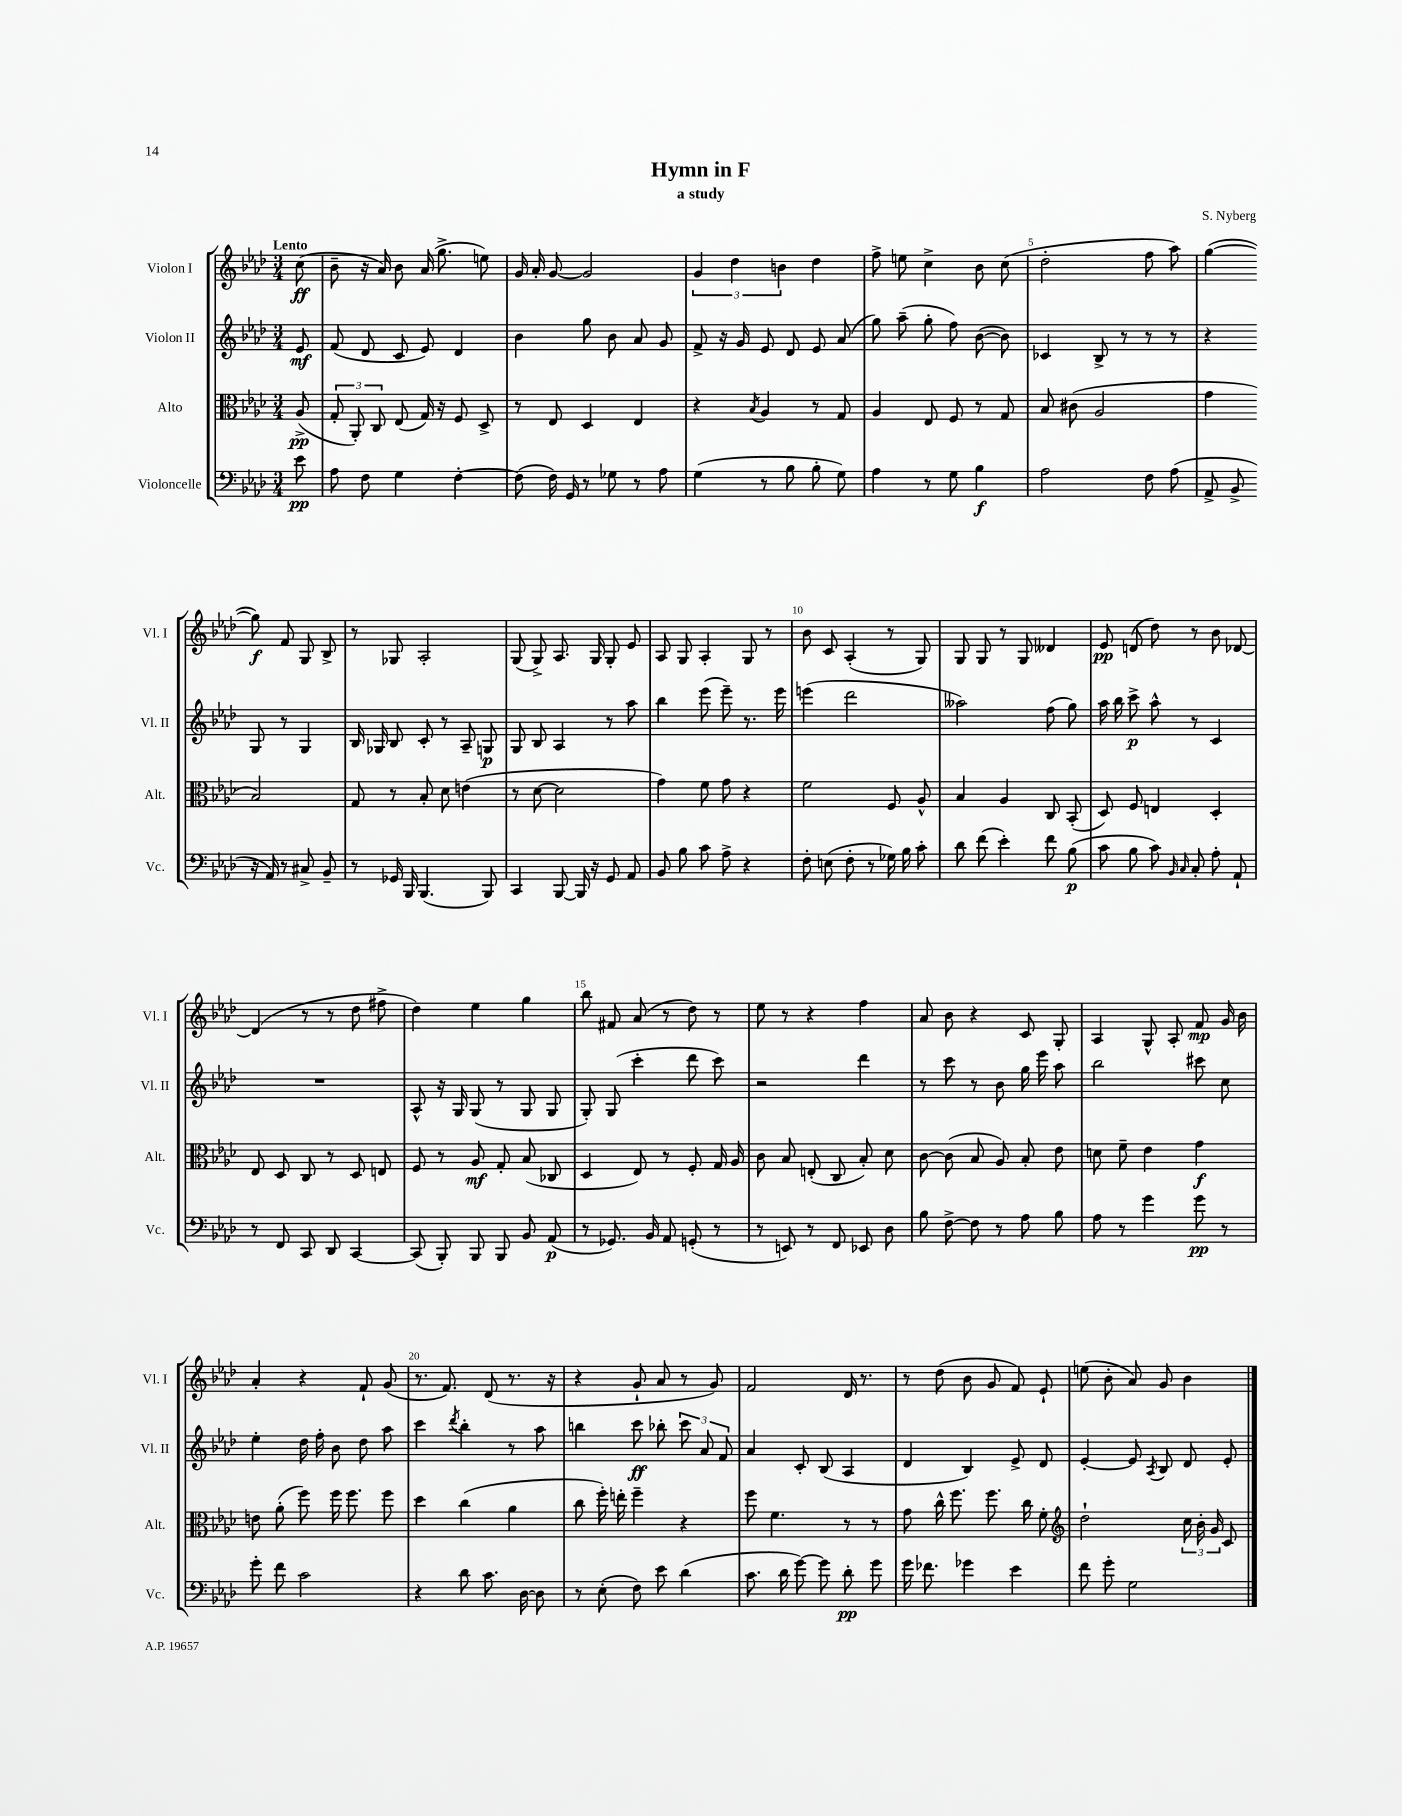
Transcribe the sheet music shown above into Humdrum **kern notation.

**kern	**kern	**kern	**kern
*staff4	*staff3	*staff2	*staff1
*clefF4	*clefC3	*clefG2	*clefG2
*k[b-e-a-d-]	*k[b-e-a-d-]	*k[b-e-a-d-]	*k[b-e-a-d-]
*M3/4	*M3/4	*M3/4	*M3/4
8e-\	(8A-^/	8e-/	(8cc\
=	=	=	=
8A-\	12G'/	(8f/	8b-~\
.	12AA-'/)	.	.
8F\	.	8d-/	16r
.	12C/	.	.
.	.	.	16a-/)
4G\	(8E-/	8c/	8b-\
.	16G/)	8e-/)	(16a-/
.	16r	.	8.gg^\
[4F'\	8F/	4d-/	.
.	8D-^/	.	8ee\)
=	=	=	=
(8F\]	8r	4b-\	16g/
.	.	.	16a-'/
16F\)	8E-/	.	[8g/
16GG/	.	.	.
8r	4D-/	8gg\	2g/]
8G-\	.	8b-\	.
8r	4E-/	8a-/	.
8A-\	.	8g/	.
=	=	=	=
(4G\	4r	8f^/	6g/
.	.	16r	.
.	.	.	6dd-\
.	.	16g/	.
.	8qB-/	.	.
8r	4A-/	8e-/	.
.	.	.	6b\
8B-\	.	8d-/	.
8B-'\	8r	8e-/	4dd-\
8G\)	8G/	(8a-/	.
=	=	=	=
4A-\	4A-/	8gg\)	8ff^\
.	.	(8aa-~\	8ee\
8r	8E-/	8gg'\	4cc^\
8G\	8F/	8ff\)	.
4B-\	8r	([8b-\	8b-\
.	8G/	8b-\])	(8cc\
=	=	=	=
2A-\	8B-/	4c-/	2dd-'\
.	(8c#\	.	.
.	2A-/	8B-^/	.
.	.	8r	.
8F\	.	8r	8ff\
(8A-\	.	8r	8aa-\)
=	=	=	=
8AA-^/	4g\	4r	([4gg\
8BB-^/	.	.	.
16r	2B-/)	8G/	8gg\])
16AA-/)	.	.	.
8r	.	8r	8f/
8C#^/	.	4G/	8G/
8BB-~/	.	.	8B-^/
=	=	=	=
8r	8G/	16B-/	8r
.	.	16G-/	.
16GG-/	8r	8B-/	8G-/
16BBB-/	.	.	.
(4.BBB-/	8B-'/	8c'/	2A-'/
.	8d-\	8r	.
.	(4e\	8A-~/	.
8BBB-/)	.	8G/	.
=	=	=	=
4CC/	8r	8G/	(8G/
.	[8d-\	8B-/	8G^/)
[8BBB-/	2d-\]	4A-/	8.A-/
16BBB-/]	.	.	.
16r	.	.	16G/
8GG/	.	8r	8G'/
8AA-/	.	8aa-\	8e-/
=	=	=	=
8BB-/	4g\)	4bb-\	8A-/
8B-\	.	.	8G/
8c\	8f\	(8eee-\	4A-'/
8A-^\	8g\	8eee-~\)	.
4r	4r	8.r	8G/
.	.	.	8r
.	.	16eee-\	.
=	=	=	=
8F'\	2f\	(4eee\	8b-\
(8E\	.	.	8c/
8F'\	.	2ddd-\	(4A-'/
8r	.	.	.
16G-\)	8F/	.	8r
16B-\	.	.	.
8c'\	8A-^^/	.	8G/)
=	=	=	=
8d-\	4B-/	2aa--\)	8G/
(8f\	.	.	8G/
4e-'\)	4A-/	.	8r
.	.	.	8G/
8f\	8C/	(8ff\	4d--/
(8B-\	(8BB-'/	8gg\)	.
=	=	=	=
8c\	8D-/)	16aa-\	8e-/
.	.	16bb-\	.
8B-\	8F/	8ccc^\	(8d/
8c\)	4E/	8aa-^^\	8dd-\)
16qqBB-/	.	.	.
16qqC/	.	.	.
8C'/	.	8r	8r
8A-'\	4D-'/	4c/	8b-\
8AA-`/	.	.	[8d-/
=	=	=	=
8r	8E-/	2.r	(4d-/]
8FF/	8D-/	.	.
8CC/	8C/	.	8r
8DD-/	8r	.	8r
[4CC/	8D-/	.	8dd-\
.	8E/	.	8ff#^\
=	=	=	=
(8CC/]	8F/	8A-^^/	4dd-\)
8BBB-'/)	8r	16r	.
.	.	16G/	.
8BBB-/	8A-/	(8G/	4ee-\
8BBB-/	8G'/	8r	.
8BB-/	(8B-/	8G/	4gg\
(8AA-/	8C-/	8G/	.
=	=	=	=
8r	4D-/	8G'/)	8bb-\
8.GG-/)	.	(8G/	8f#/
.	8E-/)	4ccc'\	(8a-/
16BB-/	.	.	.
8AA-/	8r	.	8r
(8GG'/	8F'/	8ddd-\	8dd-\)
8r	16G/	8ccc\)	8r
.	16A-/	.	.
=	=	=	=
8r	8c\	2r	8ee-\
8EE/)	8B-/	.	8r
8r	(8E'/	.	4r
8FF/	8C/	.	.
8EE-/	8B-'/)	4ddd-\	4ff\
8D-\	8d-\	.	.
=	=	=	=
8B-\	[8c\	8r	8a-/
[8F^\	(8c\]	8ccc\	8b-\
8F\]	8B-/	8r	4r
8r	8A-/)	8b-\	.
8A-\	8B-'/	16gg\	8c/
.	.	16eee-\	.
8B-\	8e-\	8aa-\	8G'/
=	=	=	=
8A-\	8d\	2bb-\	4A-/
8r	8f~\	.	.
4g\	4e-\	.	8G^^/
.	.	.	8A-'/
8g\	4g\	8ccc#\	8f/
8r	.	8cc\	16g/
.	.	.	16b-\
=	=	=	=
8g'\	8e\	4ee-'\	4a-'/
8f\	(8a-'\	.	.
2c\	8ff\)	16dd-\	4r
.	.	16ff'\	.
.	16ff\	8b-\	.
.	8.ff\	.	.
.	.	8dd-\	8f`/
.	8ff\	8aa-\	(8g/
=	=	=	=
4r	4dd-\	4ccc\	8.r
.	.	.	8.f/)
.	.	8qddd-/	.
8d-\	(4cc\	4bb-'\	.
8.c\	.	.	(8d-/
.	4a-\	8r	8.r
[16D-\	.	.	.
8D-\]	.	8aa-\	.
.	.	.	16r
=	=	=	=
8r	8cc\	4bb\	4r
(8E-'\	16ff'\)	.	.
.	16ee'\	.	.
8F\)	4ff~\	8ccc\	8g`/
8e-\	.	8bb-'\	8a-/
(4d-\	4r	12ccc\	8r
.	.	12a-/	.
.	.	.	8g/)
.	.	12f/	.
=	=	=	=
8.c\	8ff\	4a-/	2f/
.	4.f\	.	.
16d-\	.	.	.
[8g\)	.	8c'/	.
8g\]	.	(8B-/	.
8d-'\	8r	4A-/	16d-/
.	.	.	8.r
8g\	8r	.	.
=	=	=	=
16g\	8g\	4d-/	8r
8.f-\	.	.	.
.	16cc^^\	.	(8dd-\
.	8.ff\	.	.
4g-\	.	4B-/)	8b-\
.	8.ff\	.	8g/
4e-\	.	8e-^/	8f/)
.	16cc\	.	.
.	8f'\	8d-/	8e-`/
=	=	=	=
*	*clefG2	*	*
8f\	2dd-`\	[4e-'/	(8ee\
8g'\	.	.	8b-'\
2G\	.	8e-/]	8a-/)
.	.	8qA-/	.
.	.	8B-/	8g/
.	24cc\	8d-/	4b-\
.	24b-'\	.	.
.	24g/	.	.
.	8c/	8e-'/	.
==	==	==	==
*-	*-	*-	*-
